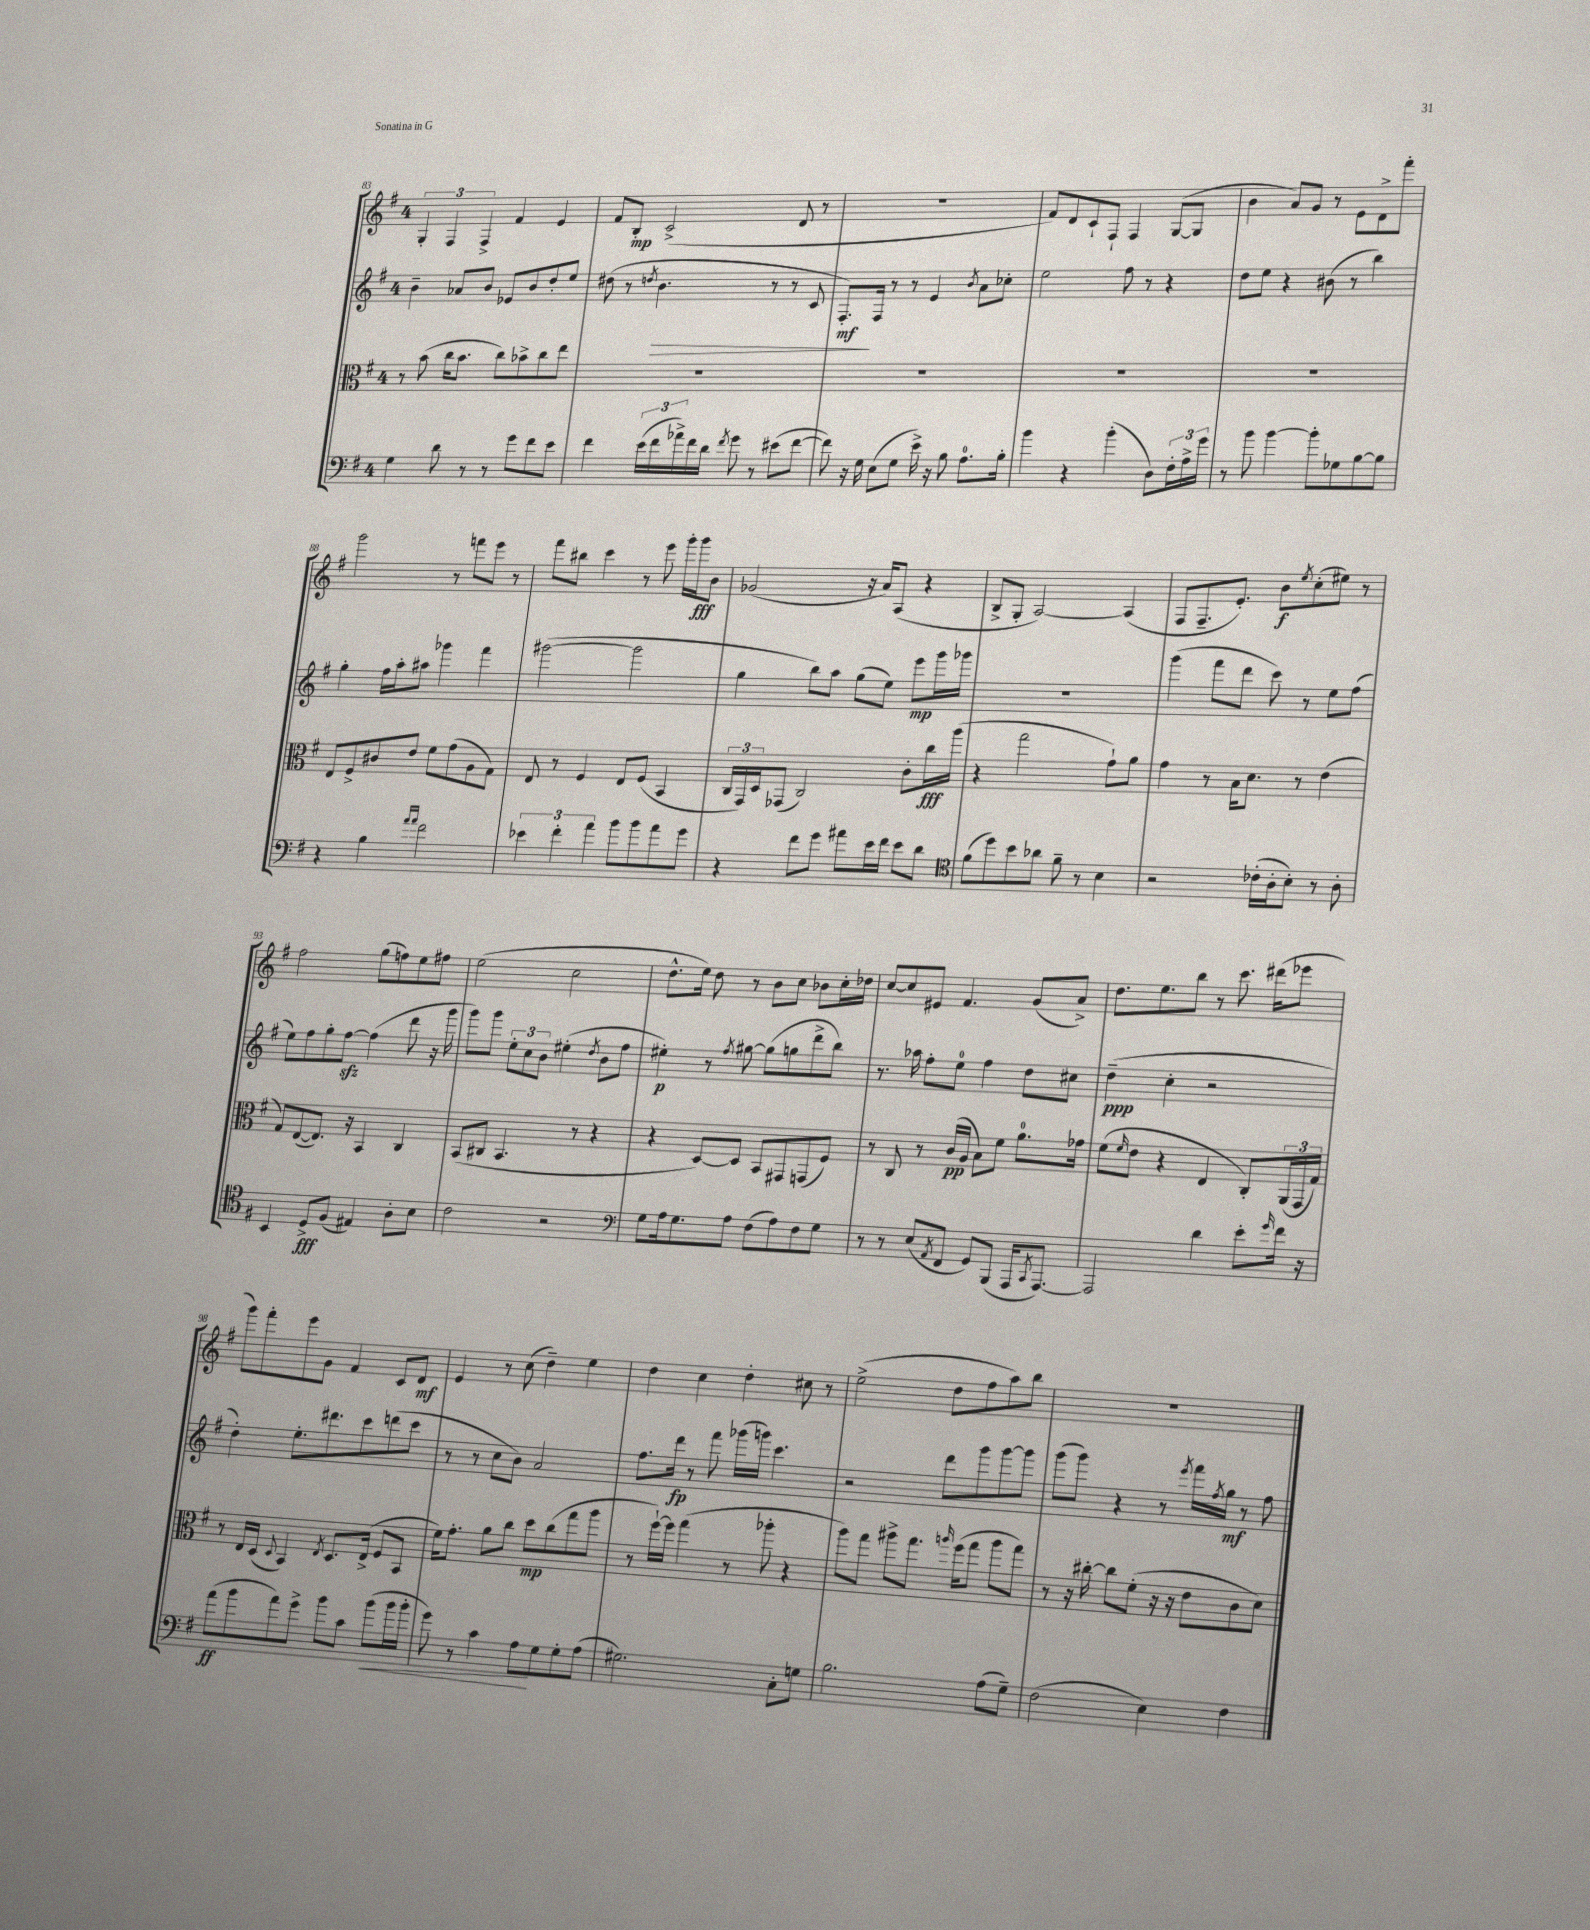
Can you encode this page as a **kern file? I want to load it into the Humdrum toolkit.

**kern	**dynam	**kern	**dynam	**kern	**dynam	**kern	**dynam
*part4	*part4	*part3	*part3	*part2	*part2	*part1	*part1
*staff4	*staff4	*staff3	*staff3	*staff2	*staff2	*staff1	*staff1
*clefF4	*	*clefC3	*	*clefG2	*	*clefG2	*
*k[f#]	*	*k[f#]	*	*k[f#]	*	*k[f#]	*
*M4/4	*	*M4/4	*	*M4/4	*	*M4/4	*
=83	=83	=83	=83	=83	=83	=83	=83
4G\	.	8r	.	4b~\	.	6G'/	.
.	.	(8b\	.	.	.	.	.
.	.	.	.	.	.	6F#/	.
8d\	.	16cc\KL	.	8a-X/L	.	.	.
.	.	8.b\J	.	.	.	.	.
.	.	.	.	.	.	6F#^/	.
8r	.	.	.	8b/J	.	.	.
8r	.	8cc\L)	.	8e-X/L	.	4f#/	.
8g\L	.	8b-X^\	.	8b/	.	.	.
8f#\	.	8cc\	.	8dd'/	.	4e/	.
8e\J	.	8ee\J	.	8ee/J	.	.	.
=84	=84	=84	=84	=84	=84	=84	=84
4f#\	.	1r	.	(8dd#X\	.	8f#/L	.
.	.	.	.	8r	.	8B'/J	mp
.	.	.	.	8qddn/	.	.	.
!	!	!	!	!	!LO:HP:b	!	!
(24e\LL	.	.	.	4.b\	>	(2c^/	.
24f#\	.	.	.	.	.	.	.
24a-X^\)	.	.	.	.	.	.	.
16f#\	.	.	.	.	.	.	.
16d\JJ	.	.	.	.	.	.	.
8qf#/	.	.	.	.	.	.	.
8g\	.	.	.	.	.	.	.
8r	.	.	.	8r	.	.	.
(8e#X\L	.	.	.	8r	.	8d/	.
[8f#\J	.	.	.	8c/	.	8r	.
=85	=85	=85	=85	=85	=85	=85	=85
8f#\])	.	1r	.	8.F#'/L)	mf	1r	.
16r	.	.	.	.	.	.	.
16G\	.	.	.	16F#/Jk	]	.	.
(8E\L	.	.	.	8r	.	.	.
8G\J	.	.	.	8r	.	.	.
16e^\)	.	.	.	4e/	.	.	.
16r	.	.	.	.	.	.	.
8B\	.	.	.	.	.	.	.
.	.	.	.	8qb/	.	.	.
8.A\L	.	.	.	8a\L	.	.	.
.	.	.	.	8cc-X'\J	.	.	.
16B'\Jk	.	.	.	.	.	.	.
=86	=86	=86	=86	=86	=86	=86	=86
4b\	.	1r	.	2ee\	.	8f#/L)	.
.	.	.	.	.	.	8d/	.
4r	.	.	.	.	.	8c`/	.
.	.	.	.	.	.	8F#`/J	.
(4b'\	.	.	.	8ff#\	.	4F#/	.
.	.	.	.	8r	.	.	.
8D\L)	.	.	.	4r	.	([8G/L	.
24F#'\L	.	.	.	.	.	8G/J]	.
24A^\	.	.	.	.	.	.	.
24g\JJ	.	.	.	.	.	.	.
=87	=87	=87	=87	=87	=87	=87	=87
8r	.	1r	.	8dd\L	.	4b\	.
8b\	.	.	.	8ee\J	.	.	.
[4b\	.	.	.	4r	.	8a/L)	.
.	.	.	.	.	.	8g/J	.
8b'\L]	.	.	.	(8b#X\	.	8r	.
8G-X\	.	.	.	8r	.	8e\L	.
[8B\	.	.	.	4bb\)	.	8d^\	.
8B\J]	.	.	.	.	.	8fff#'\J	.
!!LO:LB:g=z
=88	=88	=88	=88	=88	=88	=88	=88
4r	.	8E/L	.	4gg'\	.	2ggg\	.
.	.	8F#^/	.	.	.	.	.
4B\	.	8c#X/	.	16ff#\LL	.	.	.
.	.	.	.	16aa'\J	.	.	.
.	.	8e/J	.	8aa#X\J	.	.	.
16qqa/LL	.	.	.	.	.	.	.
16qqa/JJ	.	.	.	.	.	.	.
2f#\	.	8f#\L	.	4ggg-X\	.	8r	.
.	.	(8g\	.	.	.	8fffn\L	.
.	.	8A\	.	4fff#\	.	8eee\J	.
.	.	8G\J)	.	.	.	8r	.
=89	=89	=89	=89	=89	=89	=89	=89
6e-X\	.	8E/	.	([2ggg#X\	.	8fff#\L	.
.	.	8r	.	.	.	8bb#X\J	.
6f#'\	.	.	.	.	.	.	.
.	.	4F#/	.	.	.	4ccc\	.
6a\	.	.	.	.	.	.	.
8b\L	.	8E/L	.	2ggg#\]	.	8r	.
8b\	.	(8F#/J	.	.	.	8eee\	.
8a\	.	4BB/	.	.	.	16ggg'\LL	.
.	.	.	.	.	.	16ggg\J	fff
8g\J	.	.	.	.	.	8b\J	.
=90	=90	=90	=90	=90	=90	=90	=90
4r	.	24C/LL	.	4gg\	.	(2g-X/	.
.	.	24GG/)	.	.	.	.	.
.	.	24D/J	.	.	.	.	.
.	.	(8GG-X/J	.	.	.	.	.
8f#\L	.	2C/)	.	8bb\L)	.	.	.
8g\J	.	.	.	8aa\J	.	.	.
8a#X\L	.	.	.	(8gg\L	.	16r	.
.	.	.	.	.	.	16a/KL)	.
16e\L	.	.	.	8ee\J)	.	(8A/J	.
16f#\JJ	.	.	.	.	.	.	.
8e\L	.	8c'\L	.	8eee\L	mp	4r	.
8d\J	.	16cc\L	fff	16ggg\L	.	.	.
.	.	(16aa\JJ	.	16ggg-X\JJ	.	.	.
=91	=91	=91	=91	=91	=91	=91	=91
*clefC4	*	*	*	*	*	*	*
(8f#\L	.	4r	.	1r	.	8B^/L	.
8dd\)	.	.	.	.	.	8G'/J	.
8b\	.	2gg\	.	.	.	[2A/)	.
8a-X\J	.	.	.	.	.	.	.
8f#~\	.	.	.	.	.	.	.
8r	.	.	.	.	.	.	.
4B\	.	8g`\L)	.	.	.	(4A/]	.
.	.	8a\J	.	.	.	.	.
=92	=92	=92	=92	=92	=92	=92	=92
2r	.	4g\	.	(4ggg\	.	8F#/L	.
.	.	.	.	.	.	8.F#~/	.
.	.	8r	.	8fff#\L	.	.	.
.	.	.	.	.	.	8.e'/J)	.
.	.	16B\KL	.	8ddd\J	.	.	.
.	.	8.d\J	.	.	.	.	.
(16c-X'\LL	.	.	.	8ccc\)	.	8b\L	f
16A'\J	.	.	.	.	.	.	.
.	.	.	.	.	.	8qee/	.
8B'\J)	.	8r	.	8r	.	(8cc'\	.
8r	.	(4e\	.	8ee\L	.	8ee#X\J)	.
8A'\	.	.	.	(8ff#\J	.	8r	.
!!LO:LB:g=z
=93	=93	=93	=93	=93	=93	=93	=93
4BB/	.	8G/L)	.	8ee\L)	.	2ff#\	.
.	.	([8E/	.	8ff#\	.	.	.
8D^/L	fff	8.E/J])	.	8gg'\	.	.	.
(8F#/J	.	.	.	[8ff#zz\J	.	.	.
.	.	16r	.	.	.	.	.
4E#X/)	.	4BB/	.	(4ff#\]	.	(8gg\L	.
.	.	.	.	.	.	8ffn\)	.
8A'\L	.	4C/	.	8ddd\	.	8ee\	.
8B\J	.	.	.	16r	.	8ff#X\J	.
.	.	.	.	16ggg\	.	.	.
=94	=94	=94	=94	=94	=94	=94	=94
2c\	.	(8BB/L	.	8ggg\L)	.	(2ee\	.
.	.	8C#X/J	.	8ggg\J	.	.	.
.	.	4.BB/	.	12ee'\L	.	.	.
.	.	.	.	12cc\	.	.	.
.	.	.	.	12b\J	.	.	.
2r	.	.	.	(4ee#X'\	.	2cc\	.
.	.	8r	.	.	.	.	.
.	.	.	.	8qdd/	.	.	.
.	.	4r	.	8b\L	.	.	.
.	.	.	.	8ff#\J	.	.	.
=95	=95	=95	=95	=95	=95	=95	=95
*clefF4	*	*	*	*	*	*	*
8G\L	.	4r	.	4ee#X'\)	p	8.dd^^\L	.
16A\k	.	.	.	.	.	.	.
8.G\	.	.	.	.	.	16ee\Jk)	.
.	.	[8D/L)	.	8r	.	8dd\	.
.	.	.	.	8qff#/	.	.	.
8A\J	.	8D/J]	.	[8gg#X\	.	8r	.
(8F#\L	.	8BB/L	.	(8gg#\L]	.	8b\L	.
8A\)	.	8GG#X/	.	8ggn\	.	8cc\J	.
8F#\	.	(8GGn/	.	8ddd^\	.	8b-X\L	.
8G\J	.	8F#/J)	.	8bb\J)	.	16cc'\L	.
.	.	.	.	.	.	16dd-X\JJ	.
=96	=96	=96	=96	=96	=96	=96	=96
8r	.	8r	.	8.r	.	[8cc/L	.
8r	.	8C/	.	.	.	8cc/]	.
.	.	.	.	16aa-X\	.	.	.
(8E/L	.	8r	.	8ff#'\L	.	8e#X/J	.
8qAA/	.	.	.	.	.	.	.
8FF#/J	.	(16c/LL	pp	8ee\J	.	4.f#/	.
.	.	16A/JJ	.	.	.	.	.
8GG/L)	.	8B\L)	.	4ff#\	.	.	.
(8BBB/J	.	8f#\J	.	.	.	.	.
16AAA/KL	.	8.a\L	.	8dd\L	.	(8g/L	.
8qCC/	.	.	.	.	.	.	.
[8.AAA/J)	.	.	.	.	.	.	.
.	.	.	.	8cc#X\J	.	8a^/J)	.
.	.	16g-X\Jk	.	.	.	.	.
=97	=97	=97	=97	=97	=97	=97	=97
2AAA/]	.	(8f#\L	.	(4dd~\	ppp	8.dd\L	.
.	.	16qqf#/	.	.	.	.	.
.	.	8e\J	.	.	.	.	.
.	.	.	.	.	.	8.ee\	.
.	.	4r	.	4cc'\	.	.	.
.	.	.	.	.	.	8bb\J	.
4d\	.	4E/	.	2r	.	8r	.
.	.	.	.	.	.	8.ccc\	.
8e'\L	.	8C'/L)	.	.	.	.	.
.	.	.	.	.	.	(16ddd#X\KL	.
16qqg/	.	.	.	.	.	.	.
16f#\Jk	.	(24AA/L	.	.	.	8eee-X\J	.
.	.	24GG/	.	.	.	.	.
16r	.	.	.	.	.	.	.
.	.	24G/JJ)	.	.	.	.	.
!!LO:LB:g=z
=98	=98	=98	=98	=98	=98	=98	=98
(8a\L	ff	8r	.	4dd'\)	.	8ggg\L)	.
8b\	.	16E/LL	.	.	.	8fff#'\	.
.	.	(16D/JJ	.	.	.	.	.
.	.	8qqD/	.	.	.	.	.
8a\)	.	4BB/)	.	8.ee'\L	.	8eee\	.
8g^\J	.	.	.	.	.	8g\J	.
.	.	.	.	8.ddd#X\	.	.	.
.	.	8qE/	.	.	.	.	.
8b\L	.	8.D/L	.	.	.	4f#/	.
8c\J	.	.	.	8ccc\	.	.	.
.	.	(16E^/Jk	.	.	.	.	.
!	!LO:HP:b	!	!	!	!	!	!
(8b\L	<	8F#/L	.	(8dddn\	.	8c/L	.
16b\L	.	8BB/J	.	8ccc\J	.	8d/J	mf
16b'\JJ	.	.	.	.	.	.	.
=99	=99	=99	=99	=99	=99	=99	=99
8g\)	.	16f#\KL)	.	8r	.	4e/	.
.	.	8.g'\J	.	.	.	.	.
8r	.	.	.	8r	.	.	.
4c\	.	8a\L	.	8cc\L	.	8r	.
.	.	8cc\J	.	8b\J)	.	(8cc\	.
8A\L	.	8dd\L	mp	2a/	.	4dd~\)	.
8G\	[	(8cc\	.	.	.	.	.
8G'\	.	8gg\	.	.	.	4ee\	.
(8A\J	.	8aa\J	.	.	.	.	.
=100	=100	=100	=100	=100	=100	=100	=100
2.G#X\)	.	8r	.	8.ff#\L	.	4dd\	.
.	.	[16ff#`\LL)	.	.	.	.	.
.	.	16ff#\JJ]	.	16ddd\Jk	fp	.	.
.	.	(4gg\	.	8r	.	4cc\	.
.	.	.	.	8fff#\	.	.	.
.	.	8r	.	(16ggg-X\LL	.	4dd'\	.
.	.	.	.	16gggn\JJ)	.	.	.
.	.	8aa-X'\	.	4.ccc\	.	.	.
8C'\L	.	4r	.	.	.	8cc#X\	.
8Gn\J	.	.	.	.	.	8r	.
=101	=101	=101	=101	=101	=101	=101	=101
2.B\	.	8aa\L)	.	2r	.	(2ee^\	.
.	.	8gg\J	.	.	.	.	.
.	.	8aa#X^\L	.	.	.	.	.
.	.	8.gg\J	.	.	.	.	.
.	.	.	.	8ddd\L	.	8dd\L	.
.	.	16qqaan/	.	.	.	.	.
.	.	(16ff#\KL	.	.	.	.	.
.	.	8gg\J	.	8ggg\	.	8ff#\	.
(8A\L	.	8aa\L	.	[8ggg\	.	8aa\)	.
8G~\J)	.	8gg\J)	.	8ggg\J]	.	8bb\J	.
=102	=102	=102	=102	=102	=102	=102	=102
(2F#\	.	8r	.	(8ggg\L	.	1r	.
.	.	16r	.	8ggg\J)	.	.	.
.	.	[16cc#X'\	.	.	.	.	.
.	.	8cc#\L]	.	4r	.	.	.
.	.	(8f#'\J	.	.	.	.	.
4E\)	.	16r	.	8r	.	.	.
.	.	16r	.	.	.	.	.
.	.	.	.	8qeee/	.	.	.
.	.	8e\L	.	16fff#\LL	.	.	.
.	.	.	.	8qff#/	.	.	.
.	.	.	.	16gg\JJ	mf	.	.
4F#\	.	8c\	.	8r	.	.	.
.	.	8d\J)	.	8ff#\	.	.	.
==	==	==	==	==	==	==	==
*-	*-	*-	*-	*-	*-	*-	*-
